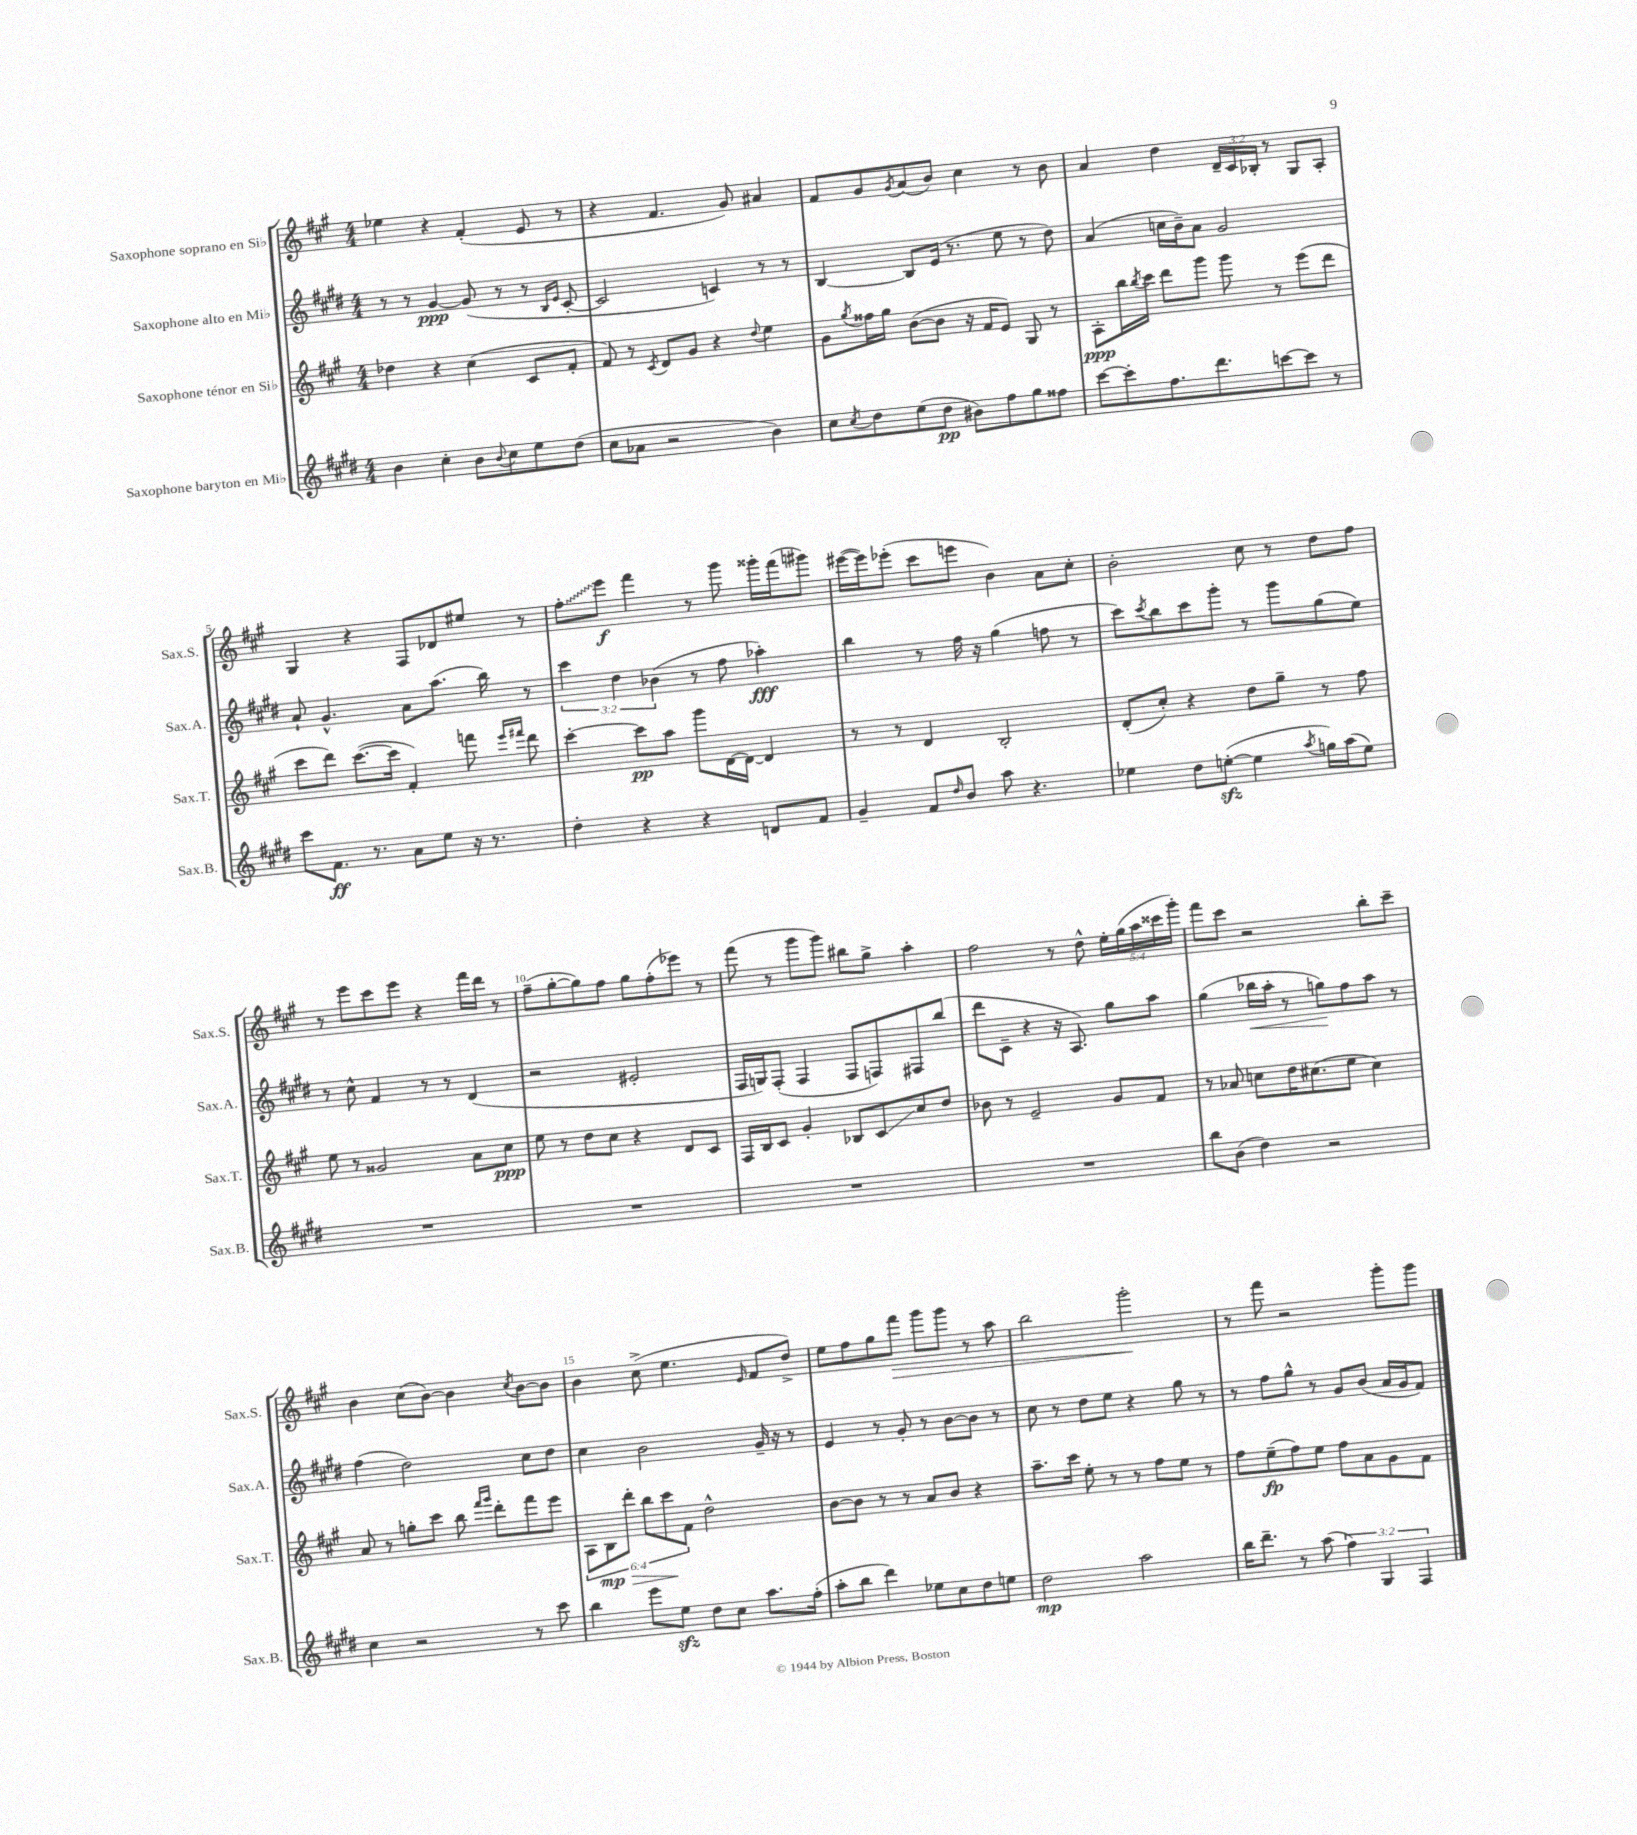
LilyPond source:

<<
\new StaffGroup <<
\new Staff = "s0" \with { instrumentName = "Saxophone soprano en Sib" shortInstrumentName = "Sax.S." } {
    \clef treble \key a \major \numericTimeSignature \time 4/4 \override Staff.TupletNumber.text = #tuplet-number::calc-fraction-text
    ees''4 r4 fis'4-.( e'8 r8 |
    r4 fis'4. gis'8) ais'4 |
    fis'8 gis'8 \acciaccatura { gis'8 } a'8( b'8) cis''4 r8 b'8 |
    a'4 d''4 \tuplet 3/2 { d'16-- cis'16 bes16-. } r8 gis8 a8-. |
    gis4 r4 fis8 des'8 eis''8 r8 |
    \once \override Glissando.style = #'zigzag fis''8-.\glissando e'''8\f fis'''4 r8 gis'''8 gisis'''16-. fis'''16( gis'''8) |
    eis'''16~( eis'''16) ees'''8-.( cis'''8 e'''8 b'4) a'8 cis''8-. |
    b'2-. cis''8 r8 d''8 fis''8 |
    r8 e'''8 cis'''8 e'''8 r4 fis'''16 d'''16 r8 |
    fis''8--( gis''8~-. gis''8) fis''8 gis''8 fis''8-.( ees'''8) r8 |
    fis'''8( r8 gis'''8 gis'''8) bis''8 gis''8-> a''4-. |
    fis''2 r8 d''8-^ \tuplet 5/4 { e''16-. gis''16( a''16 cisis'''16 gis'''16-.) } |
    fis'''8 cis'''8 r2 b''8-. cis'''8-- |
    b'4 cis''8( b'8~) b'4 \acciaccatura { cis''8 } b'8~ b'8 |
    b'4 cis''8->( e''4. \grace { e'16 } fis'8 d''8->) |
    e''8 fis''8 gis''8 fis'''8\> gis'''8 gis'''8 r8 a''8 |
    b''2 gis'''2-.\! |
    r8 fis'''8 r2 gis'''8-. gis'''8 \bar "|." |
}
\new Staff = "s1" \with { instrumentName = "Saxophone alto en Mib" shortInstrumentName = "Sax.A." } {
    \clef treble \key e \major \numericTimeSignature \time 4/4 \override Staff.TupletNumber.text = #tuplet-number::calc-fraction-text
    r8 r8 gis'4~\ppp gis'8( r8 r8 \grace { b16 e'16 } cis'8~-. |
    cis'2 c'4) r8 r8 |
    b4~ b8 e'16( r8. e''8 r8 dis''8) |
    a'4( c''16 b'16--) a'8 gis'2 |
    a'8-! gis'4.-^ a'8 a''8.( b''16) r8 |
    \tuplet 3/2 { cis'''4 dis''4 bes'4( } r8 fis''8 aes''4-.\fff) |
    b''4 r8 fis''16 r16 gis''4( f''8 r8 |
    cis'''8) \acciaccatura { cis'''8 } b''8 cis'''8 gis'''8-. r8 gis'''8 gis''8( e''8) |
    r8 cis''8-^ fis'4 r8 r8 dis'4( |
    r2 eis'2-. |
    fis16 g16) fis8-.( fis4 fis8 f8) fis8 b''8( |
    dis'''8 cis'8-- r4 r16 a8.) gis''8 a''8 |
    gis''4( bes''16\< a''16-. r8 g''8\!) fis''8 a''8 r8 |
    fis''4( dis''2) cis''8 dis''8 |
    cis''4 b'2 gis'16-- r16 r8 |
    e'4 r8 gis'8-. r8 b'8~ b'8 r8 |
    cis''8 r8 dis''8 e''8 r4 gis''8 r8 |
    r8 fis''8 gis''8-^ r8 gis'8 b'8( a'16 gis'16 fis'8) \bar "|." |
}
\new Staff = "s2" \with { instrumentName = "Saxophone ténor en Sib" shortInstrumentName = "Sax.T." } {
    \clef treble \key a \major \numericTimeSignature \time 4/4 \override Staff.TupletNumber.text = #tuplet-number::calc-fraction-text
    des''4 r4 cis''4( cis'8 fis'8-. |
    fis'8) r8 \acciaccatura { cis'8 } d'8 gis'8 r4 \appoggiatura { d''8 } e''4 |
    gis'8 \acciaccatura { gis''8 } fisis''16 gis''16 b'8~( b'8 r16 fis'16 e'8) gis8 r8 |
    a8-.\ppp b''16 \acciaccatura { b''8 } cis'''16 d'''8 gis'''8 gis'''8 r8 e'''8( d'''8 |
    cis'''8 d'''8) cis'''8.~( cis'''16 fis'4-.) f'''8 \grace { e'''16 fis'''16 } d'''8 |
    cis'''4~-. cis'''8\pp a''8 gis'''8 d'16~ d'16~ d'4 |
    r8 r8 d'4 b2-. |
    d'8-.( cis''8-.) r4 d''8 gis''8-- r8 fis''8 |
    e''8 r8 gisis'2 a'8 cis''8\ppp |
    e''8 r8 d''8 cis''8 r4 d'8 cis'8 |
    fis16 b16 cis'8 gis'4-. bes8 cis'8\glissando cis''8 d''8 |
    bes'8 r8 e'2-- gis'8 fis'8 |
    r8 aes'8 c''8 d''16 cis''8.( e''8 cis''4) |
    a'8 r8 g''8-. cis'''8 b''8 \grace { fis'''16 gis'''16 } d'''8-. fis'''8 e'''8 |
    \tuplet 6/4 { a8 b8\mp\> d'''8-. b''8 cis'''8\! fis'8 } d''2-^ |
    b'8~ b'8 r8 r8 a'8 b'8 r4 |
    a''8.-- cis'''16 e''8-. r8 r8 fis''8 e''8 r8 |
    fis''8 e''8--\fp( fis''8) e''8 fis''8 a'8 gis'8 fis'8 \bar "|." |
}
\new Staff = "s3" \with { instrumentName = "Saxophone baryton en Mib" shortInstrumentName = "Sax.B." } {
    \clef treble \key e \major \numericTimeSignature \time 4/4 \override Staff.TupletNumber.text = #tuplet-number::calc-fraction-text
    b'4 cis''4-. b'8 \appoggiatura { b'8 } cis''8 e''8 dis''8( |
    cis''8 aes'8 r2 b'4) |
    cis''8 \acciaccatura { cis''8 } dis''8 e''8( dis''8\pp bis'8) fis''8 gis''8 fisis''8 |
    cis'''8~ cis'''8-. fis''8. dis'''8. c'''8~ c'''8 r8 |
    cis'''8 fis'8.\ff r8. a'8 e''8 r16 r8. |
    dis''4-. r4 r4 d'8 fis'8 |
    gis'4-- fis'8 \grace { dis''16 } b'8 a''8 r4. |
    ees''4 dis''8 e''8~-.\sfz( e''4 \acciaccatura { a''8 } g''16) a''16( e''8) |
    R1 |
    R1 |
    R1 |
    R1 |
    b''8 b'8( dis''4) r2 |
    cis''4 r2 r8 cis'''8 |
    b''4 e'''8 e''8\sfz dis''8 cis''8 a''8. fis''16-.( |
    a''8-. b''8 dis'''4) ees''8 cis''8 dis''8 e''8 |
    dis''2\mp a''2 |
    b''16 dis'''8.-- r8 a''8( \tuplet 3/2 { fis''4) gis4 fis4 } \bar "|." |
}
>>
>>
\layout { \context { \Score \override BarNumber.break-visibility = ##(#f #t #t) barNumberVisibility = #(every-nth-bar-number-visible 5) } }
